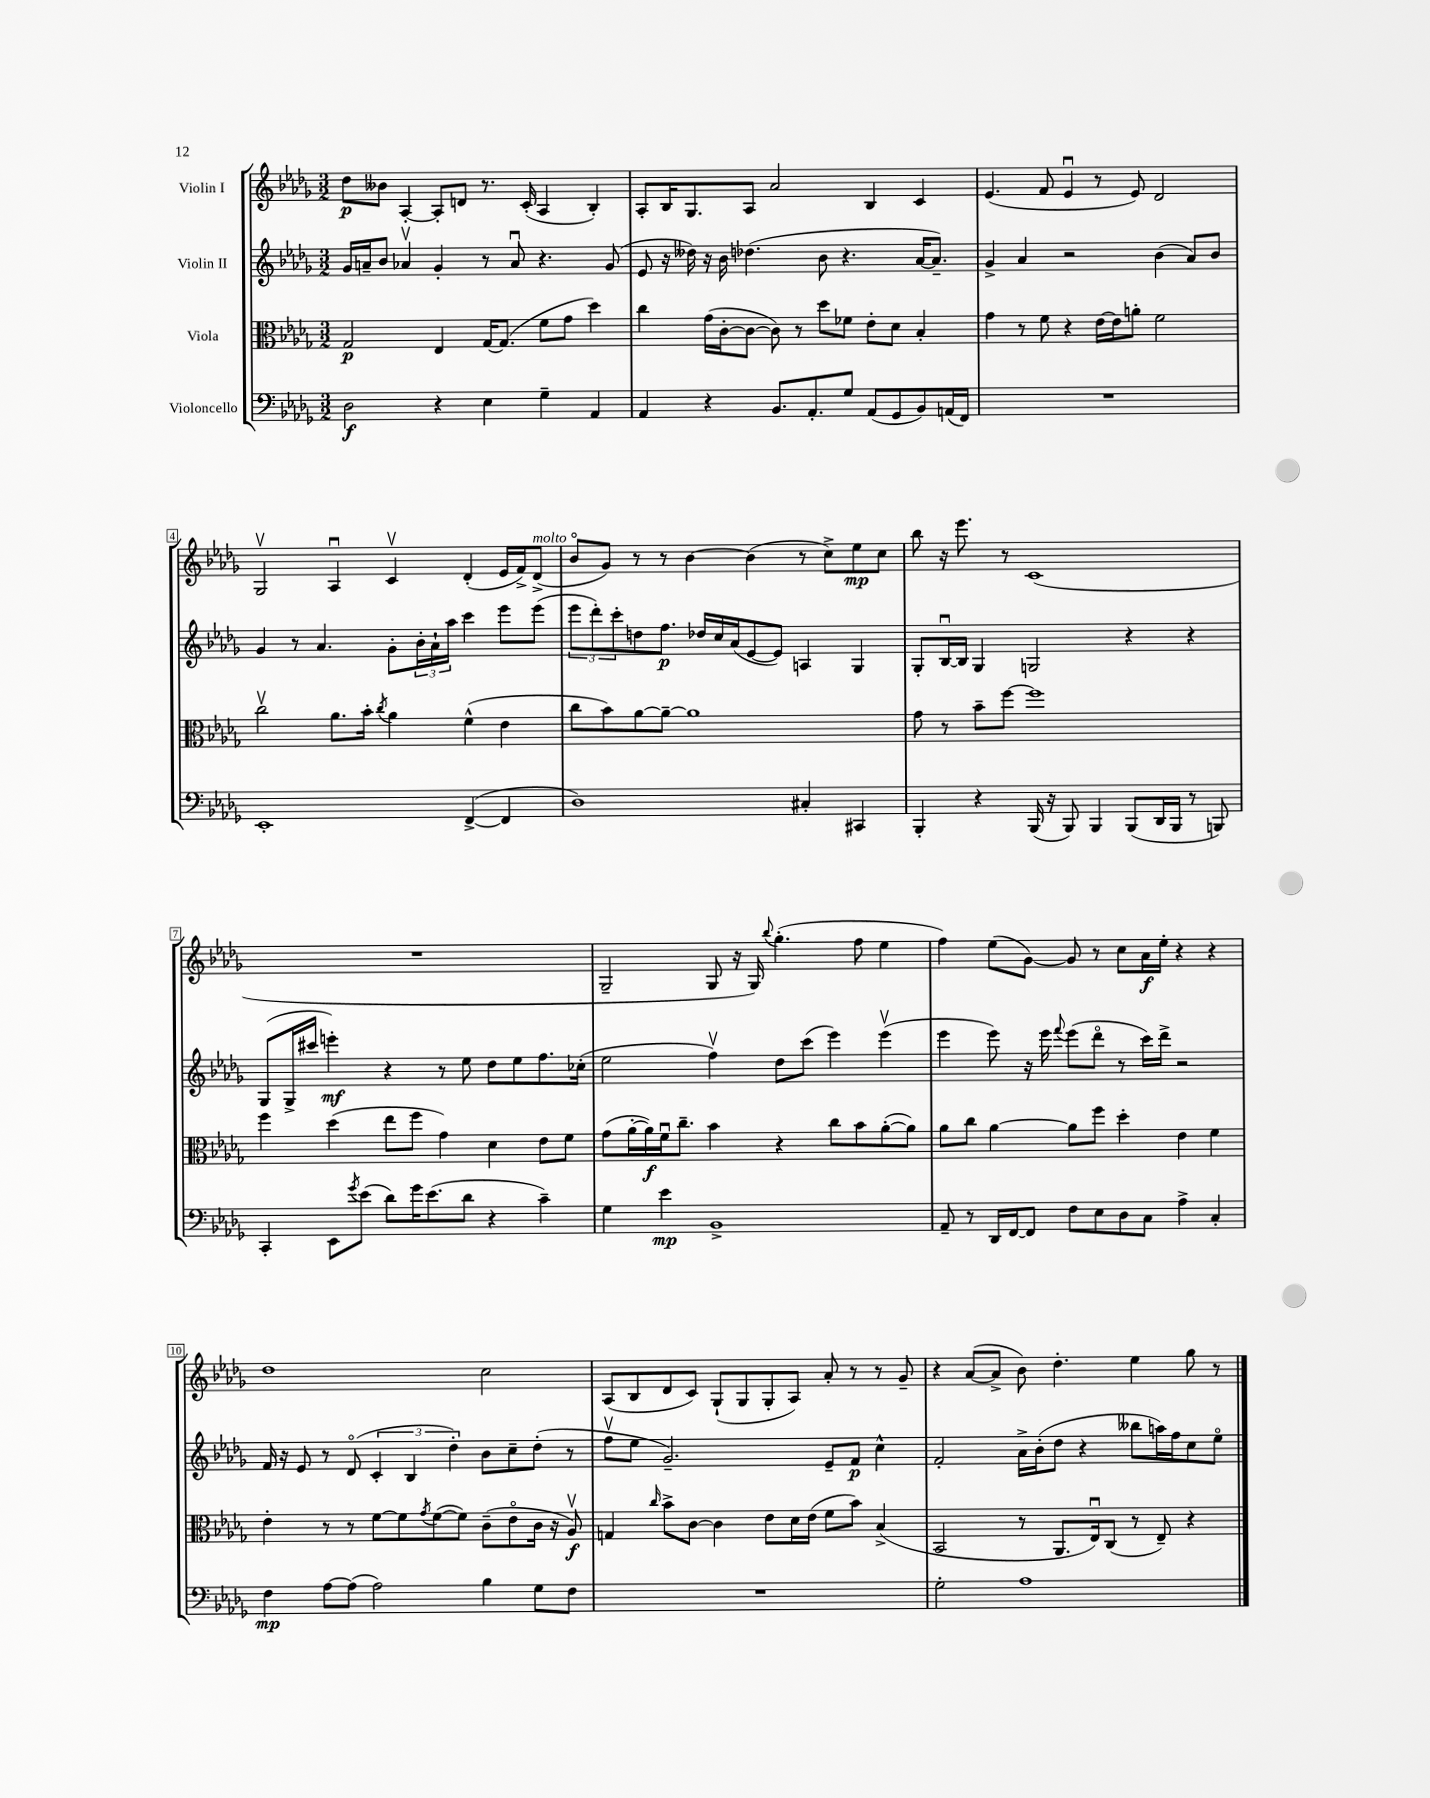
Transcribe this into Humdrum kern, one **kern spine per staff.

**kern	**kern	**kern	**kern
*staff4	*staff3	*staff2	*staff1
*clefF4	*clefC3	*clefG2	*clefG2
*k[b-e-a-d-g-]	*k[b-e-a-d-g-]	*k[b-e-a-d-g-]	*k[b-e-a-d-g-]
*M3/2	*M3/2	*M3/2	*M3/2
2D-	2G-	16g-	8dd-
.	.	16a~	.
.	.	8b-	8b--
.	.	4a-v	[4A-'
4r	4E-	4g-'	8A-']
.	.	.	8d
4E-	[16G-	8r	8.r
.	(8.G-]	.	.
.	.	8a-u	.
.	.	.	(16c'
4G-~	8f	4.r	4A-
.	8g-	.	.
4AA-	4dd-)	.	4B-')
.	.	(8g-	.
=	=	=	=
4AA-	4cc	8e-	8A-'
.	.	16r	16B-
.	.	16dd--)	8.G-
4r	(16g-	16r	.
.	[16c'	16b-	.
.	8c_	(4.dd-	8A-
8.BB-	8c])	.	2a-
.	8r	.	.
8.AA-'	.	.	.
.	8dd-	8b-	.
8G-	8f-	4.r	.
(8AA-	8e-'	.	4B-
8GG-	8d-	.	.
8BB-)	4B-'	[16a-	4c
.	.	8.a-~])	.
(16AA	.	.	.
16FF)	.	.	.
=	=	=	=
1.r	4g-	4g-^	(4.e-
.	8r	4a-	.
.	8f	.	8f
.	4r	2r	4e-u
.	[16e-	.	8r
.	16e-]	.	.
.	8a'	.	8e-)
.	2f	(4b-	2d-
.	.	8a-)	.
.	.	8b-	.
=	=	=	=
1EE-'	2ccv	4g-	2G-v
.	.	8r	.
.	.	4.a-	.
.	8.a-	.	4A-u
.	16b-'	.	.
.	8qcc	.	.
.	4a-	8g-'	4cv
.	.	24b-'	.
.	.	24a-`	.
.	.	24aa-	.
([4FF^	(4f^^	4ccc	(4d-'
4FF]	4e-	8eee-	16e-
.	.	.	16f^)
.	.	(8eee-	(8d-^
=	=	=	=
1D-)	8cc	12eee-	8b-o
.	.	12ddd-')	.
.	8b-)	.	8g-)
.	.	12ccc'	.
.	[8a-	8dd	8r
.	8a-~_	8.ff	8r
.	1a-]	.	[4b-
.	.	16dd-	.
.	.	16cc	.
.	.	(16a-	.
.	.	[8e-	(4b-]
.	.	8e-])	.
4C#'	.	4A	8r
.	.	.	8cc^)
4CC#	.	4G-	8ee-
.	.	.	8cc
=	=	=	=
4BBB-'	8g-	8G-'	8bb-
.	8r	[16B-u	16r
.	.	16B-]	8.eee-
4r	8b-~	4G-	.
.	[8ff	.	8r
(16BBB-	1ff]	2G	(1c
16r	.	.	.
8BBB-)	.	.	.
4BBB-	.	.	.
(8BBB-	.	4r	.
16DD-	.	.	.
16BBB-	.	.	.
8r	.	4r	.
8BBB)	.	.	.
=	=	=	=
4CC'	4ff	(8G-	1.r
.	.	16G-^	.
.	.	16ccc#	.
8EE-	(4dd-	4eee')	.
8qg-	.	.	.
(8e-	.	.	.
8d-)	8ee-	4r	.
16g-	8ff	.	.
(8.e-	.	.	.
.	4g-)	8r	.
8d-	.	8ee-	.
4r	4d-	8dd-	.
.	.	8ee-	.
4c~)	8e-	8.ff	.
.	8f	.	.
.	.	(16cc-'	.
=	=	=	=
4G-	(8g-	2ee-	2G-~
.	[16a-'	.	.
.	16a-])	.	.
4e-	16fu	.	.
.	8.cc~	.	.
1BB-^	4b-	4ffv)	8G-
.	.	.	16r
.	.	.	16G-)
.	.	.	8qqbb-
.	4r	8dd-	(4.gg-'
.	.	(8ccc	.
.	8cc	4eee-)	.
.	8b-	.	8ff
.	([8a-'	(4eee-v	4ee-
.	8a-])	.	.
=	=	=	=
8AA-~	8a-	4eee-	4ff)
8r	8cc	.	.
16DD-	[4a-	8eee-)	(8ee-
[16FF	.	.	.
8FF]	.	16r	[8g-)
.	.	16eee-	.
.	.	8qqfff	.
8F	8a-]	(8eee-	8g-]
8E-	8ff	8ddd-o	8r
8D-	4dd-'	8r	8cc
8C	.	16ccc)	16a-
.	.	16ddd-^	16ee-'
4A-^	4e-	2r	4r
4C'	4f	.	4r
=	=	=	=
4F	4e-'	16f	1dd-
.	.	16r	.
.	.	8e-	.
[8A-	8r	8r	.
(8A-]	8r	(8d-o	.
2A-)	[8f	6c'	.
.	8f]	.	.
.	.	6B-	.
.	8qg-	.	.
.	([8f	.	.
.	.	6dd-')	.
.	8f])	.	.
4B-	(8c~	8b-	2cc
.	8e-o	8cc~	.
8G-	16c	(8dd-'	.
.	16r	.	.
8F	8A-v)	8r	.
=	=	=	=
1.r	4G	8ffv	(8A-
.	.	8ee-	8B-
.	16qqcc	.	.
.	8b-^	2.g-~)	8d-
.	[8c	.	8c)
.	4c]	.	(8G-`
.	.	.	8G-
.	8e-	.	8G-'
.	16d-	.	8A-)
.	(16e-	.	.
.	8f	8e-~	8a-'
.	8b-)	8f	8r
.	(4B-^	4cc^^	8r
.	.	.	8g-~
=	=	=	=
2G-'	2BB-	2f'	4r
.	.	.	([8a-
.	.	.	8a-^]
1A-	8r	16a-^	8b-)
.	.	(16b-'	.
.	8.AA-	8dd-	4.dd-'
.	.	4r	.
.	16E-u)	.	.
.	(8C	.	.
.	8r	8bb--	4ee-
.	8E-~)	16aa)	.
.	.	16ff	.
.	4r	8cc	8gg-
.	.	8ee-o	8r
==	==	==	==
*-	*-	*-	*-
